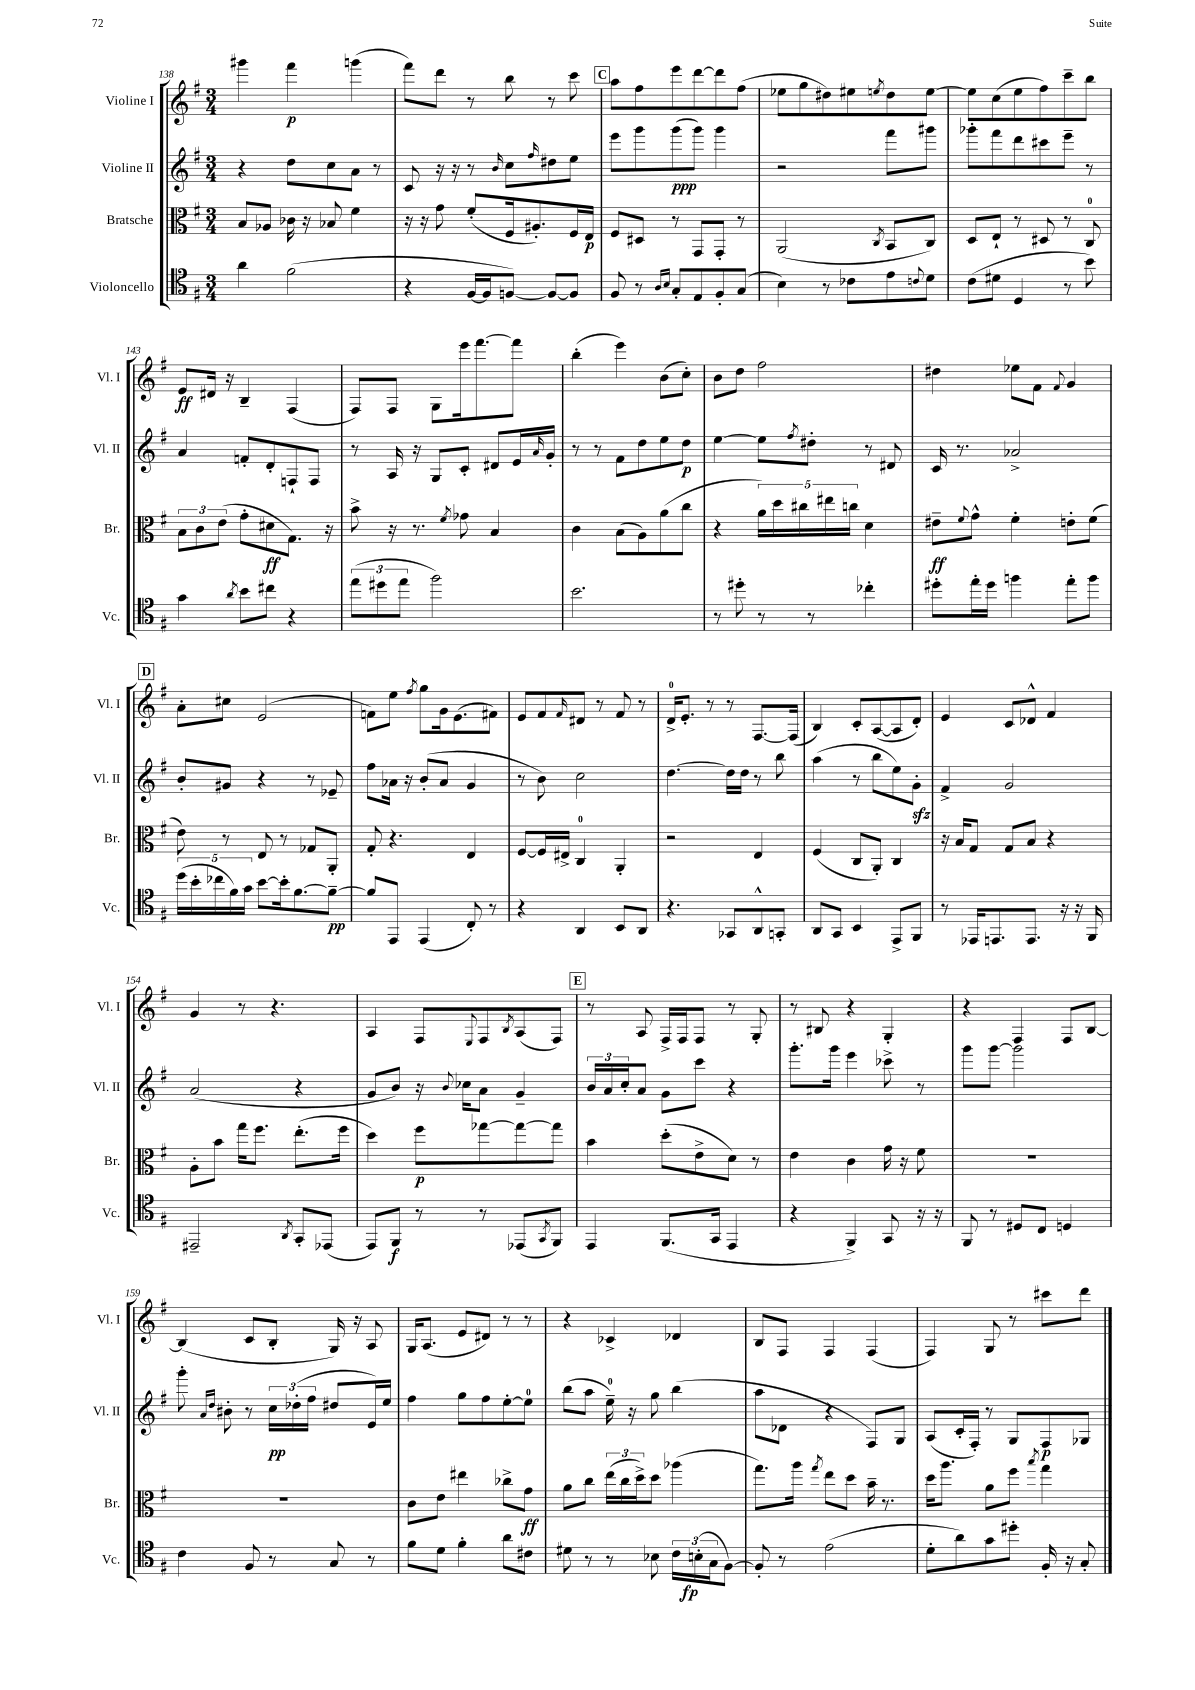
<<
\new StaffGroup <<
\new Staff = "s0" \with { instrumentName = "Violine I" shortInstrumentName = "Vl. I" } {
    \clef treble \key g \major \numericTimeSignature \time 3/4
    gis'''4 fis'''4\p g'''4( |
    fis'''8) d'''8 r8 b''8 r8 c'''8 |
    \mark \markup { \box "C" } a''8 fis''8 e'''8 d'''8~ d'''8 fis''8( |
    ees''8 g''8 dis''8) eis''8 \acciaccatura { e''8 } dis''8 e''8~ |
    e''8 c''8( e''8 fis''8) c'''8-- b''8 |
    e'8\ff dis'16 r16 b4-- fis4( |
    fis8) fis8 g8 e'''16 fis'''8.~ fis'''8 |
    b''4-.( e'''4) b'8( c''8-.) |
    b'8 d''8 fis''2 |
    dis''4 ees''8 fis'8 \appoggiatura { fis'8 } g'4 |
    \mark \markup { \box "D" } a'8-. cis''8 e'2( |
    f'8) e''8 \acciaccatura { fis''8 } g''8 g'16 e'8.( fis'8) |
    e'8 fis'8 \grace { fis'16 } dis'8 r8 fis'8 r8 |
    d'16-0-> e'8.-. r8 r8 fis8.~ fis16( |
    b4) c'8-. a8~( a8 d'8-.) |
    e'4 c'8 des'8-^ fis'4 |
    g'4 r8 r4. |
    a4 fis8 \appoggiatura { e8 } fis8 \acciaccatura { b8 } a8( fis8) |
    \mark \markup { \box "E" } r8 a8 fis16-> fis16 fis8 r8 g8-. |
    r8 bis8 r4 g4-. |
    r4 fis4 fis8 b8~ |
    b4( c'8 b8-. g16) r16 a8 |
    g16 a8.( e'8 dis'8) r8 r8 |
    r4 ces'4-> des'4 |
    b8 fis8 fis4 fis4( |
    fis4) g8 r8 cis'''8 d'''8 \bar "|." |
}
\new Staff = "s1" \with { instrumentName = "Violine II" shortInstrumentName = "Vl. II" } {
    \clef treble \key g \major \numericTimeSignature \time 3/4
    r4 d''8 c''8 a'8 r8 |
    c'8 r16 r16 r8 \grace { b'16 } c''8 \grace { fis''16 } dis''8 e''8 |
    \mark \markup { \box "C" } e'''8 g'''8 g'''8\ppp( g'''8) g'''4 |
    r2 fis'''8 gis'''8 |
    ges'''8-. fis'''8 d'''8 cis'''8 e'''8-- r8 |
    a'4 f'8-. d'8-. f8-! f8 |
    r8 a16 r16 g8 c'8-. dis'8 e'16 \grace { a'16 } g'16-. |
    r8 r8 fis'8 d''8 e''8 d''8\p |
    e''4~ e''8 \acciaccatura { fis''8 } dis''8-. r8 dis'8 |
    c'16 r8. aes'2-> |
    \mark \markup { \box "D" } b'8-. gis'8 r4 r8 ees'8-- |
    fis''8 aes'16 r16 b'8-.( aes'8 g'4 |
    r8 b'8) c''2 |
    d''4.~ d''16 d''16 r8 b''8 |
    a''4( r8 b''8 e''8) g'8-.\sfz |
    fis'4-> g'2 |
    a'2( r4 |
    g'8 b'8) r16 \appoggiatura { b'8 } ces''16 a'8 g'4-- |
    \mark \markup { \box "E" } \tuplet 3/2 { b'16 a'16 c''16-. } a'8 g'8 c'''8 r4 |
    g'''8.-. g'''16 e'''4 ces'''8-> r8 |
    g'''8 g'''8~ g'''2 |
    g'''8-. \grace { a'16 d''16 } bis'8-. r8 \tuplet 3/2 { c''16\pp des''16-.( fis''16 } dis''8 e'16) e''16 |
    fis''4 g''8 fis''8 e''8~-. e''8-0 |
    b''8( a''8 e''16-0--) r16 g''8 b''4( |
    a''8 des'8 r4 fis8) g8 |
    a8( c'16-. fis16-.) r8 g8 fis8\p ges8 \bar "|." |
}
\new Staff = "s2" \with { instrumentName = "Bratsche" shortInstrumentName = "Br." } {
    \clef alto \key g \major \numericTimeSignature \time 3/4
    b8 aes8 ces'16 r16 bes8 fis'4 |
    r16 r16 g'8 fis'8-.( fis16 ais8.-.) fis16 e16\p |
    \mark \markup { \box "C" } fis8 dis8 r8 g,8 g,8-. r8 |
    a,2( \acciaccatura { c8 } b,8 c8) |
    d8 e8-! r8 dis8 r8 c8-0 |
    \tuplet 3/2 { b8 c'8 e'8( } g'8-. dis'8\ff g8.) r16 |
    b'8-> r16 r8. \acciaccatura { fis'8 } ges'8 b4 |
    c'4 b8( a8) a'8( c''8 |
    r4 \tuplet 5/4 { a'16) d''16 cis''16 eis''16 c''16 } d'4 |
    eis'8--\ff \appoggiatura { fis'8 } g'8-^ fis'4-. e'8-. fis'8( |
    \mark \markup { \box "D" } e'8) r8 e8 r8 ges8 a,8-. |
    g8-. r4. e4 |
    fis8~ fis16 eis16-> c4-0 a,4-. |
    r2 e4 |
    fis4( c8 a,8-.) c4 |
    r16 b16 g8 g8 b8 r4 |
    a8-. b'8 g''16 fis''8. e''8.-.( fis''16 |
    d''4) fis''8\p ges''8~ ges''8~ ges''8 |
    \mark \markup { \box "E" } b'4 d''8-.( e'8-> d'8) r8 |
    e'4 c'4 g'16 r16 fis'8 |
    R2. |
    R2. |
    c'8 e'8 eis''4 ces''8-> g'8\ff |
    a'8 c''8 \tuplet 3/2 { e''16( c''16 d''16->) } d''8 aes''4( |
    g''8.) a''16 \acciaccatura { g''8 } e''8 d''8 b'16-- r8. |
    d''16 a''8. a'8 fis''8 \acciaccatura { b''8 } g''4 \bar "|." |
}
\new Staff = "s3" \with { instrumentName = "Violoncello" shortInstrumentName = "Vc." } {
    \clef tenor \key g \major \numericTimeSignature \time 3/4
    a'4 fis'2( |
    r4 fis16~ fis16 f8~) f8~ f8 |
    \mark \markup { \box "C" } fis8 r8 \grace { a16 b16 } g8-. e8 fis8-. g8( |
    b4) r8 ces'8 e'8 \appoggiatura { c'8 } d'8 |
    c'8( dis'8 d4 r8 b'8) |
    g'4 \acciaccatura { a'8 } b'8 cis''8 r4 |
    \tuplet 3/2 { e''8( dis''8 e''8 } fis''2) |
    b'2. |
    r8 dis''8-. r8 r8 ces''4-. |
    dis''8-. e''16-. dis''16 f''4 e''8-. f''8 |
    \mark \markup { \box "D" } \tuplet 5/4 { d''16( b'16-. ces''16 fis'16) g'16 } b'8~ b'16-. fis'8.~ fis'8~--\pp |
    fis'8 e,8 e,4( c8-.) r8 |
    r4 a,4 b,8 a,8 |
    r4. ges,8 a,8-^ g,8-. |
    a,8 g,8 b,4 e,8-> fis,8 |
    r8 ees,16 e,8. e,8. r16 r16 fis,16 |
    eis,2-- \acciaccatura { a,8 } g,8-. ees,8( |
    e,8) fis,8\f r8 r8 ees,8( \acciaccatura { g,8 } fis,8) |
    \mark \markup { \box "E" } e,4 fis,8.( g,16 e,4 |
    r4 fis,4->) g,8 r16 r16 |
    fis,8 r8 dis8 c8 d4 |
    c'4 fis8 r8 g8 r8 |
    fis'8 d'8 fis'4-. a'8 cis'8 |
    dis'8 r8 r8 bes8 \tuplet 3/2 { c'16 b16-.\fp( g16 } fis8~) |
    fis8-. r8 e'2( |
    d'8-. a'8) g'8 dis''8-. fis16-. r16 g8-. \bar "|." |
}
>>
>>
\layout { \context { \Score currentBarNumber = #138 } }
